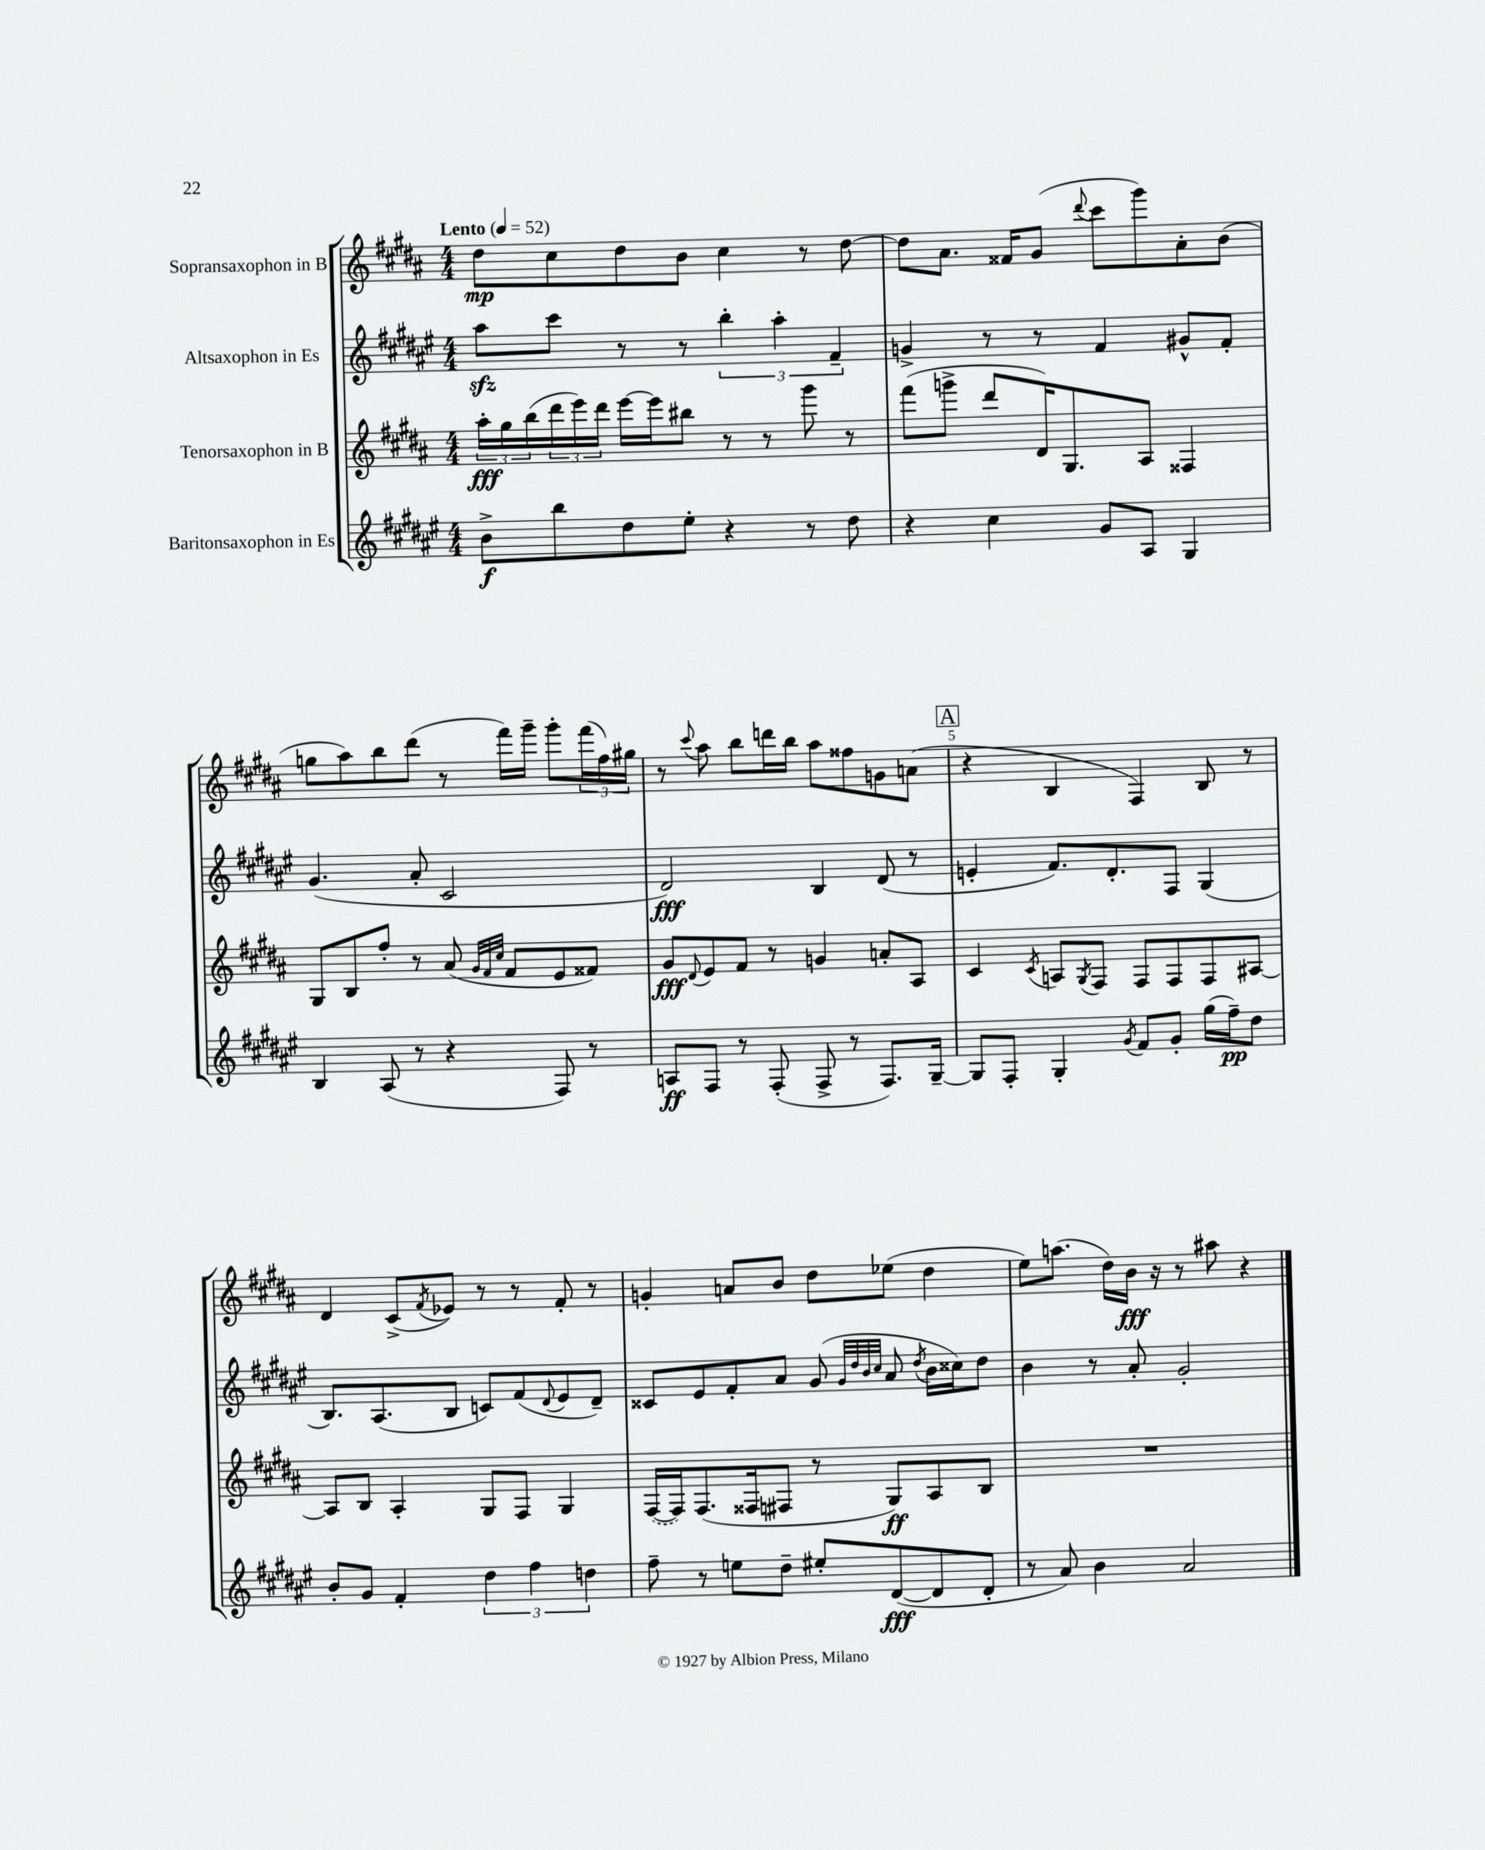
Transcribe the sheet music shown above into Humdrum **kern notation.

**kern	**kern	**kern	**kern
*staff4	*staff3	*staff2	*staff1
*clefG2	*clefG2	*clefG2	*clefG2
*k[f#c#g#d#a#e#]	*k[f#c#g#d#a#]	*k[f#c#g#d#a#e#]	*k[f#c#g#d#a#]
*M4/4	*M4/4	*M4/4	*M4/4
*MM52	*MM52	*MM52	*MM52
8b^	24aa#'	8aa#	8dd#
.	24gg#	.	.
.	(24bb	.	.
8bb	24ddd#	8ccc#	8cc#
.	24eee)	.	.
.	24ddd#	.	.
8dd#	[16eee	8r	8dd#
.	16eee]	.	.
8ee#'	8bb#	8r	8b
4r	8r	6bb'	4cc#
.	8r	.	.
.	.	6aa#'	.
8r	8ggg#	.	8r
.	.	6f#~	.
8dd#	8r	.	[8dd#
=	=	=	=
4r	(8fff#	4g^	8dd#]
.	8ggg^	.	8.a#
4cc#	8ddd#	8r	.
.	.	.	16f##
.	16d#)	8r	(8g#
.	8.G#	.	.
.	.	.	8qqddd#
8g#	.	4f#	8ccc#
8A#	8A#	.	8ggg#)
4G#	4F##	8g#^^	8a#'
.	.	8f#'	(8b
=	=	=	=
4B	8G#	(4.g#	8gg
.	8B	.	8aa#)
(8A#	8ff#'	.	8bb
8r	8r	8a#'	(8ddd#
4r	(8a#	2c#	8r
.	32qqg#	.	.
.	32qqf#	.	.
.	32qqcc#	.	.
.	8f#	.	16fff#)
.	.	.	16ggg#~
8F#)	8e	.	8ggg#'
8r	8f##)	.	(24fff#
.	.	.	24ff#)
.	.	.	24gg#
=	=	=	=
8A	8g#	2d#)	8r
.	8qqd#	.	8qqccc#
8F#	8e	.	8aa#
8r	8f#	.	8bb
(8F#'	8r	.	16ddd
.	.	.	16bb
8F#^	4g	4B	8aa#
8r	.	.	8ff##
8.F#)	8a'	(8d#	8g
.	8A#	8r	(8a
[16G#~	.	.	.
=	=	=	=
8G#]	4c#	4e'	4r
8F#'	.	.	.
.	8qc#	.	.
4G#'	8A	8.f#)	4B
.	8qG#	.	.
.	8F#	.	.
.	.	8.d#'	.
8qg#	.	.	.
8f#	8F#	.	4F#)
8g#'	8F#	8F#	.
(16gg#	8F#	(4G#	8B
16ff#~)	.	.	.
8dd#	[8A#	.	8r
=	=	=	=
8b'	8A#]	8.B)	4d#
8g#	8B	.	.
.	.	(8.A#	.
4f#'	4A#'	.	(8c#^
.	.	.	8qf#
.	.	8B	8e-)
6dd#	8G#	8c)	8r
.	8F#	(8f#	8r
6ff#	.	.	.
.	.	8qqd#	.
.	4G#	8e#	8f#'
6dd	.	.	.
.	.	8d#~)	8r
=	=	=	=
8ff#~	([16F#	8c##	4g'
.	16F#])	.	.
8r	(8.F#	8e#	.
8ee	.	8f#'	8a
.	16F##	.	.
8dd#~	8F#	8a#	8b
8ee#'	8r	(8g#	8dd#
.	.	32qqg#	.
.	.	32qqdd#	.
.	.	32qqb	.
.	.	32qqcc#	.
([8d#	8G#)	8a#	(8ee-
.	.	8qdd#	.
8d#]	8A#	16b	4dd#
.	.	16cc##)	.
8d#'	8B	8dd#	.
=	=	=	=
8r	1r	4b	8ee)
8a#)	.	.	(8.aa
4b	.	8r	.
.	.	.	16dd#)
.	.	8a#'	16b
.	.	.	16r
2a#	.	2g#'	8r
.	.	.	8aa#
.	.	.	4r
==	==	==	==
*-	*-	*-	*-
